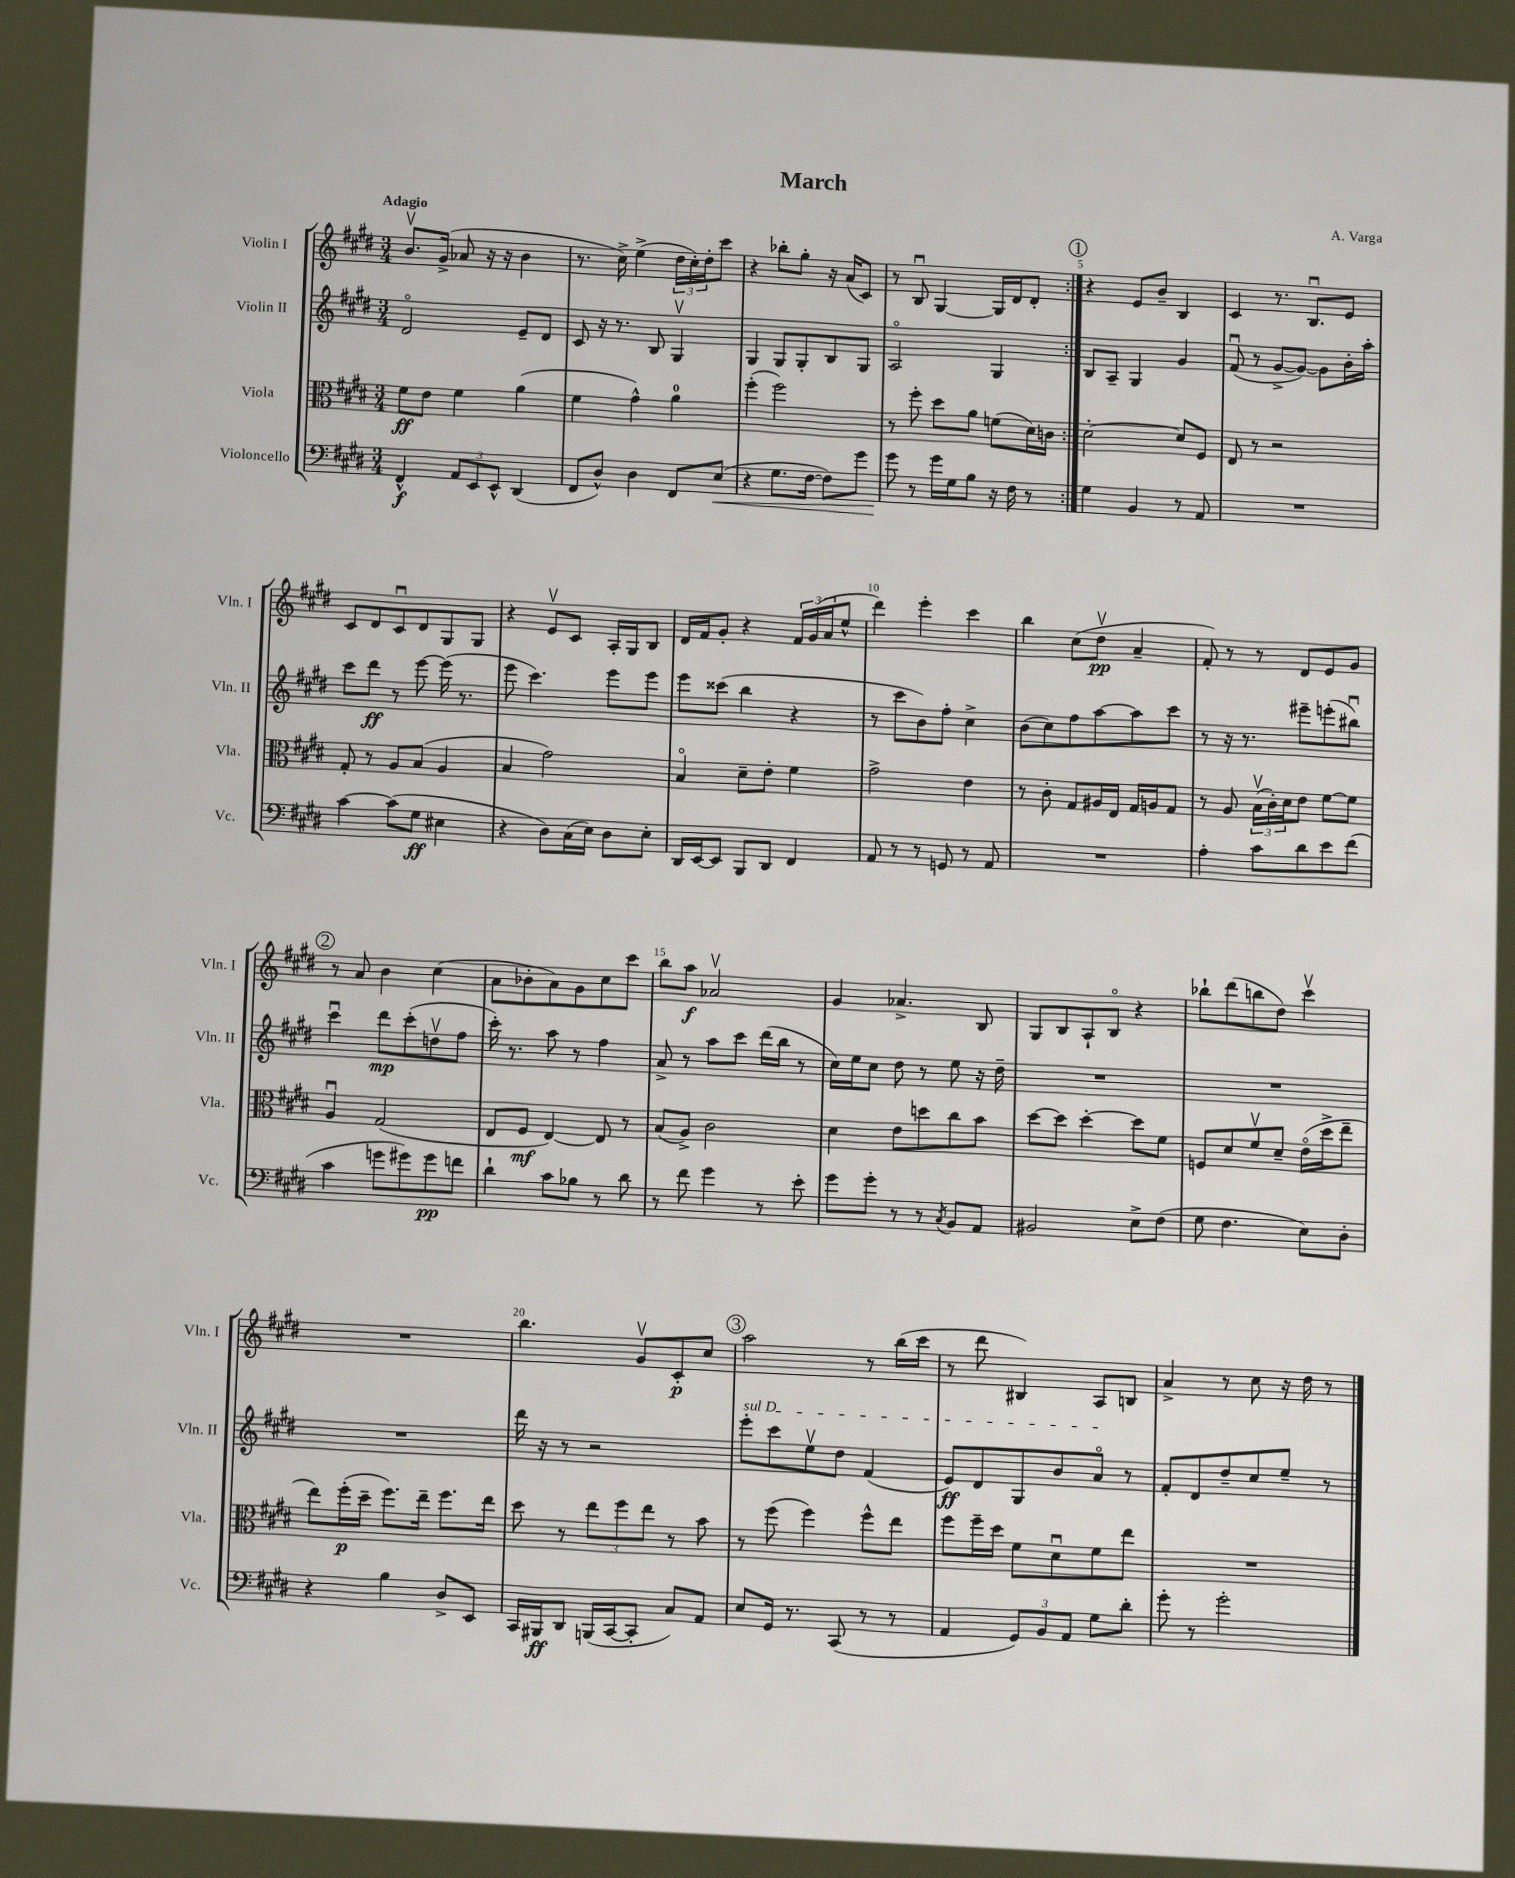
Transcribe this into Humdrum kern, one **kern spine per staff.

**kern	**kern	**kern	**kern
*staff4	*staff3	*staff2	*staff1
*clefF4	*clefC3	*clefG2	*clefG2
*k[f#c#g#d#]	*k[f#c#g#d#]	*k[f#c#g#d#]	*k[f#c#g#d#]
*M3/4	*M3/4	*M3/4	*M3/4
4FF#^^	8f#	2d#o	8.bv
.	8e	.	.
.	.	.	(16g#^
12AA	4f#	.	8a-
12EE	.	.	.
.	.	.	16r
12EE^^	.	.	.
.	.	.	16r
(4DD#	(4a	8e~	4b
.	.	8d#	.
=	=	=	=
8FF#	4f#	8c#	8.r
8D#^^)	.	16r	.
.	.	8.r	16cc#^)
4D#	4g#^^)	.	(4ee^
.	.	8B	.
8FF#	4a	4G#v	24dd#
.	.	.	24cc#')
.	.	.	24dd#'
(8E	.	.	8ccc#
=	=	=	=
4r	(4ff#'	4G#	4r
8.G#	2ff#)	8G#	8bb-'
.	.	8G#'	8gg#'
[16F#	.	.	.
8F#])	.	8B	16r
.	.	.	(16a
8g#	.	8G#	8c#)
=	=	=	=
8g#	8r	2Ao	8r
8r	8ff#'	.	8Bu
16g#	8dd#	.	[4G#
16G#	.	.	.
8B	8a	.	.
16r	(8f	4G#	16G#]
16F#	.	.	16d#
8r	16d#)	.	8d#'
.	16c	.	.
=:|!	=:|!	=:|!	=:|!
4G#	[2d#'	8B	4r
.	.	8A~	.
4BB	.	4G#	8e
.	.	.	8b~
8r	8d#]	4g#	4B
8AA	8F#	.	.
=	=	=	=
2.r	8E	(8f#u	4c#
.	8r	8r	.
.	2r	[8g#^	8.r
.	.	8g#_)	.
.	.	.	8.Bu
.	.	8g#]	.
.	.	16b'	8e
.	.	16aa'	.
=	=	=	=
[4c#	8G#'	8ccc#	8c#
.	8r	8ddd#	8d#
(8c#]	8A	8r	8c#u
8G#	(8B	[8eee	8d#
4E#	4A	(16eee]	8G#
.	.	8.r	.
.	.	.	8G#
=	=	=	=
4r	4B	8eee	4r
.	.	4.ccc#)	.
8D#)	2g#)	.	8ev
(16C#	.	.	8c#
16E)	.	.	.
8D#	.	8eee	16A'
.	.	.	16G#
8E'	.	8eee	8B
=	=	=	=
16DD#	4Bo	8eee	16d#
[16EE	.	.	16f#
8EE]	.	(8ccc##	8g#'
8BBB	8d#~	4bb	4r
8DD#	8e'	.	.
4FF#	4f#	4r	24f#
.	.	.	(24g#
.	.	.	24a
.	.	.	8ee^^
=	=	=	=
8AA	2g#^	8r	4ddd#)
8r	.	8ccc#	.
8r	.	8b)	4eee'
8GG	.	8ff#'	.
8r	4e	4cc#^	4ccc#
8AA	.	.	.
=	=	=	=
2.r	8r	(8b	4bb
.	8c#'	8cc#)	.
.	8G#	8ff#	(8cc#
.	16A#	[8aa	8dd#v
.	16E	.	.
.	16G#	8aa]	4a~
.	16A	.	.
.	8G#	8ccc#	.
=	=	=	=
4A'	8r	8r	8f#')
.	8A	16r	8r
.	.	8.r	.
8c#	(24Bv	.	8r
.	24c#')	.	.
.	24d#	.	.
8d#	8e	8eee#~	8d#
8e	[8f#	(8eee'	8e
(8f#	8f#]	8bb#u)	8g#
=	=	=	=
4c#	4Au	4ccc#u	8r
.	.	.	8a
8g	(2G#	8ddd#	4b
8g#)	.	(8ccc#'	.
8g#	.	8ddv	(4cc#
8f	.	8ff#	.
=	=	=	=
4d#`	8E	16ccc#')	8a
.	.	8.r	.
.	8F#	.	8b-'
8c#	[4E)	8aa	8a)
8B-	.	8r	8g#
8r	8E]	4ff#	8cc#
8d#	8r	.	8ccc#
=	=	=	=
8r	(8B	8a^	8bb
8f#	8A^)	8r	8aa
4g#	2c#	8aa	2a-v
.	.	8ccc#	.
8r	.	(16ddd#	.
.	.	16bb	.
8e'	.	8r	.
=	=	=	=
8g#	4d#	16cc#)	4g#
.	.	16ee	.
8g#'	.	8cc#	.
8r	8e	8dd#	4.a-^
8r	8dd	8r	.
8qC#	.	.	.
8BB	8cc#	8ee	.
8AA	8b	16r	8B
.	.	16dd#~	.
=	=	=	=
2BB#	[8dd#	2.r	8G#
.	8dd#]	.	8B
.	[4dd#'	.	8A`
.	.	.	8Bo
8E^	8dd#]	.	4r
(8F#	8f#	.	.
=	=	=	=
8G#	8F	2.r	8bb-`
4.F#	8d#	.	(8ddd#
.	8f#v	.	8bb
.	8d#~	.	8dd#)
8E)	(16eo	.	4ccc#v
.	16dd#^	.	.
8D#'	8ee~	.	.
=	=	=	=
4r	8ee)	2.r	2.r
.	(16ff#'	.	.
.	16dd#~	.	.
4B	8.ff#)	.	.
.	16ee~	.	.
8D#^	8.ff#	.	.
8EE	.	.	.
.	16ee	.	.
=	=	=	=
16CC#	8dd#	16ddd#	4.bb
16BBB#	.	16r	.
8DD#	8r	8r	.
(16BBB	12ee	2r	.
[16CC#	.	.	.
.	12ff#	.	.
8CC#']	.	.	8g#v
.	12ee	.	.
8C#)	8r	.	8c#'
8AA	8b	.	8cc#
=	=	=	=
8E	8r	8eee'	2aa
16GG#	(8ff#	8ccc#	.
8.r	.	.	.
.	4ff#)	8eev	.
(8CC#	.	8dd#	.
8r	8ff#^^	(4f#	8r
8r	8ee	.	(16bb
.	.	.	16ccc#
=	=	=	=
4AA	8ff#	8e)	8r
.	16ff#~	8d#	8ddd#
.	16dd#	.	.
12GG#)	8f#	8G#	4B#)
12BB	.	.	.
.	8d#u	8b	.
12AA	.	.	.
8G#	8f#	8ao	8A
8d#'	8ee	8r	8B
=	=	=	=
8g#'	2.r	8f#'	4a^
8r	.	8d#	.
2g#'	.	8dd#~	8r
.	.	8cc#	8cc#
.	.	8ee~	16r
.	.	.	16dd#
.	.	8r	8r
==	==	==	==
*-	*-	*-	*-
